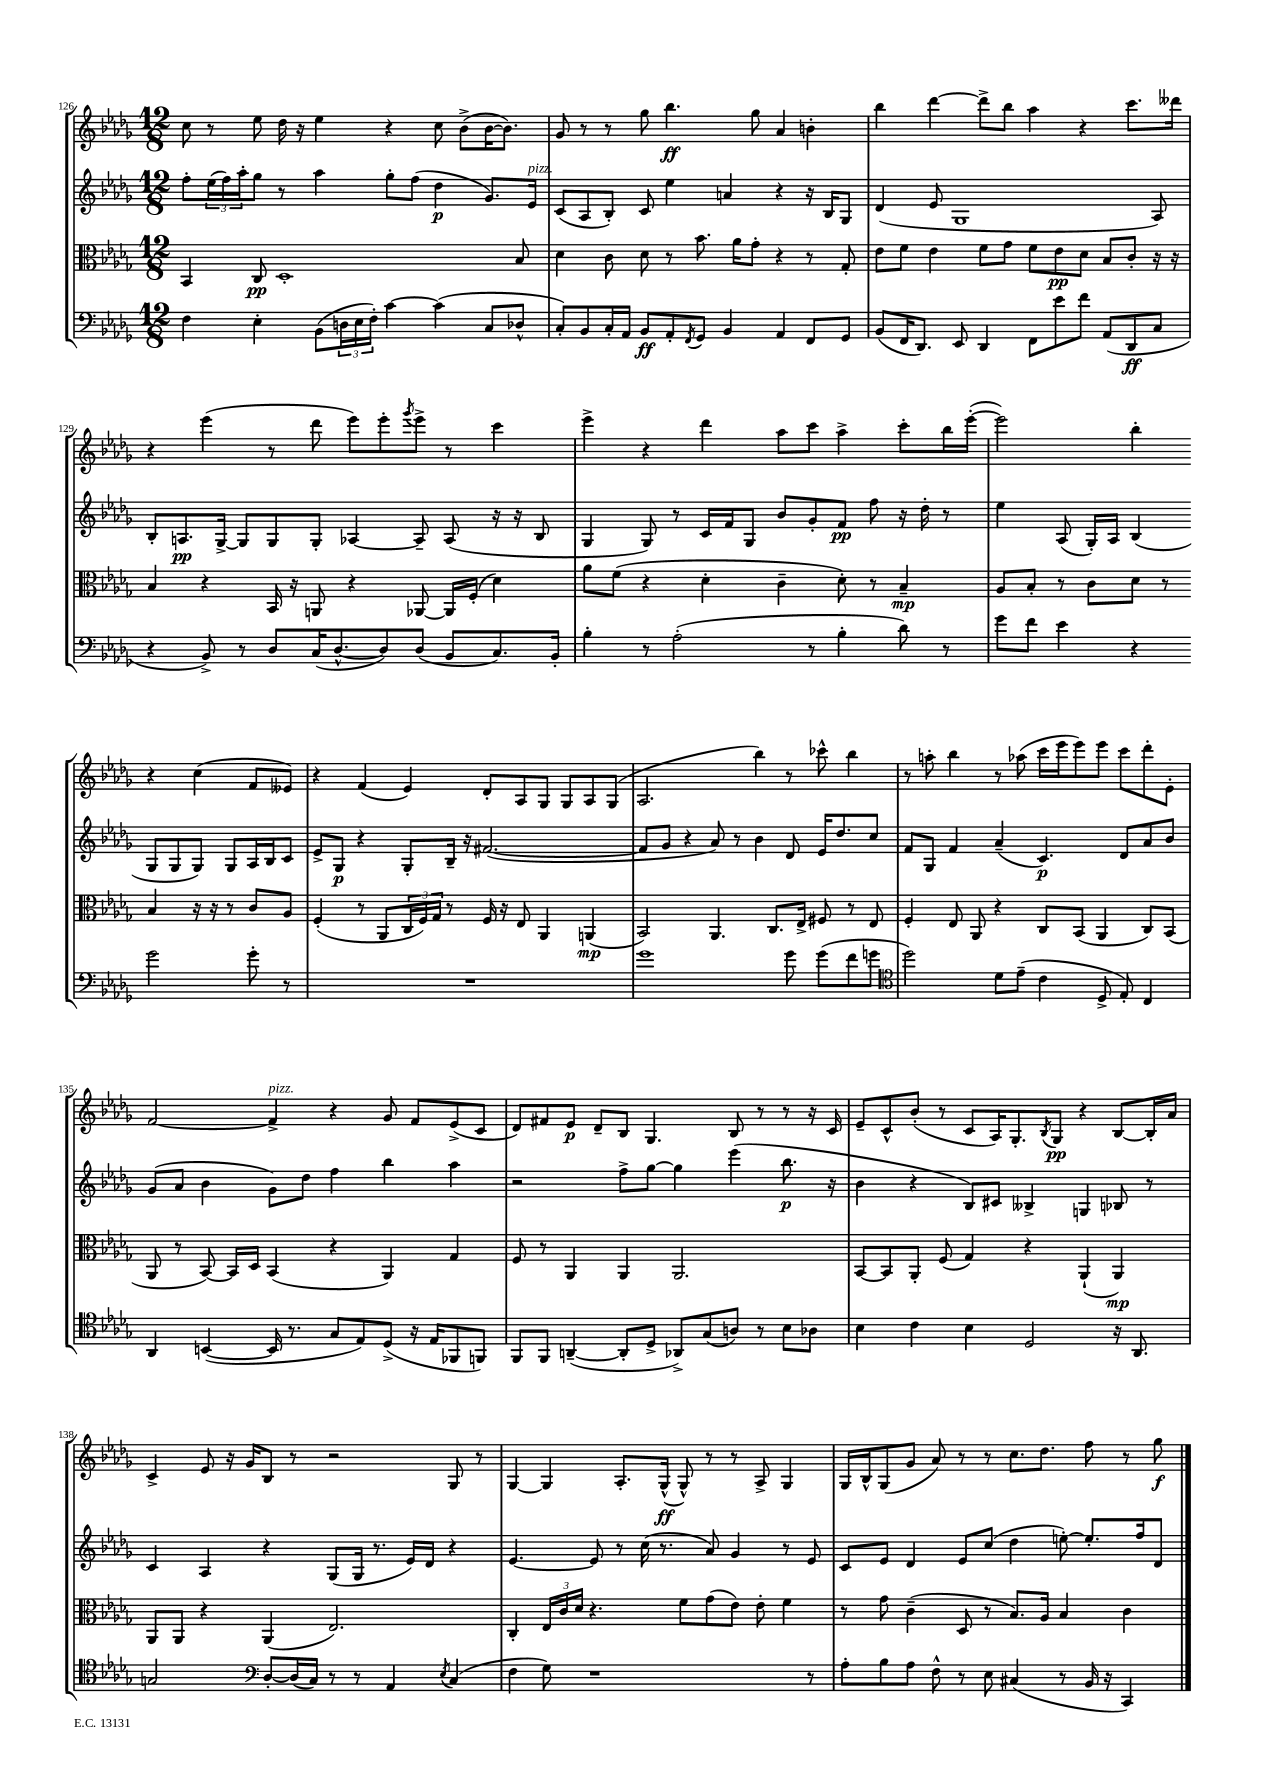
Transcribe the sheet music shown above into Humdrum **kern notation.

**kern	**dynam	**kern	**dynam	**kern	**dynam	**kern	**dynam
*part4	*part4	*part3	*part3	*part2	*part2	*part1	*part1
*staff4	*staff4	*staff3	*staff3	*staff2	*staff2	*staff1	*staff1
*clefF4	*	*clefC3	*	*clefG2	*	*clefG2	*
*k[b-e-a-d-g-]	*	*k[b-e-a-d-g-]	*	*k[b-e-a-d-g-]	*	*k[b-e-a-d-g-]	*
*M12/8	*	*M12/8	*	*M12/8	*	*M12/8	*
=126	=126	=126	=126	=126	=126	=126	=126
4F\	.	4BB-/	.	8ff'\L	.	8cc\	.
.	.	.	.	(24ee-\L	.	8r	.
.	.	.	.	24ff\)	.	.	.
.	.	.	.	24aa-'\J	.	.	.
4E-'\	.	8C/	pp	8gg-\J	.	8ee-\	.
.	.	1D-'	.	8r	.	16dd-\	.
.	.	.	.	.	.	16r	.
(8BB-\L	.	.	.	4aa-\	.	4ee-\	.
24Dn\L	.	.	.	.	.	.	.
24E-\	.	.	.	.	.	.	.
24F'\JJ)	.	.	.	.	.	.	.
[4c\	.	.	.	8gg-'\L	.	4r	.
.	.	.	.	(8ff\J	.	.	.
(4c\]	.	.	.	4dd-\	p	8cc\	.
.	.	.	.	.	.	(8b-^\L	.
8C/L	.	.	.	8.g-/L)	.	[16b-\K	.
.	.	.	.	.	.	8.b-\J])	.
8D-X^^/J	.	8B-/	.	.	.	.	.
!	!	!	!	!LO:TX:a:i:t=pizz.	!	!	!
.	.	.	.	16e-/Jk	.	.	.
=127	=127	=127	=127	=127	=127	=127	=127
8C'/L)	.	4d-\	.	(8c/L	.	8g-/	.
8BB-/	.	.	.	8A-/	.	8r	.
16C'/L	.	8c\	.	8B-'/J)	.	8r	.
16AA-/JJ	.	.	.	.	.	.	.
8BB-/L	ff	8d-\	.	8c/	.	8gg-\	.
8AA-'/	.	8r	.	4ee-\	.	4.bb-\	ff
8qFF/	.	.	.	.	.	.	.
8GG-/J	.	8.b-\	.	.	.	.	.
4BB-/	.	.	.	4an/	.	.	.
.	.	16a-\KL	.	.	.	.	.
.	.	8g-'\J	.	.	.	8gg-\	.
4AA-/	.	4r	.	4r	.	4a-/	.
8FF/L	.	8r	.	16r	.	4bn'\	.
.	.	.	.	16B-/KL	.	.	.
8GG-/J	.	8G-'/	.	8G-/J	.	.	.
=128	=128	=128	=128	=128	=128	=128	=128
(8BB-/L	.	8e-\L	.	(4d-/	.	4bb-\	.
16FF/K	.	8f\J	.	.	.	.	.
8.DD-/J)	.	.	.	.	.	.	.
.	.	4e-\	.	8e-/	.	[4ddd-\	.
8EE-/	.	.	.	1G-	.	.	.
4DD-/	.	8f\L	.	.	.	8ddd-^\L]	.
.	.	8g-\J	.	.	.	8bb-\J	.
8FF\L	.	8f\L	.	.	.	4aa-\	.
8e-\	.	8e-\	pp	.	.	.	.
8f\J	.	8d-\J	.	.	.	4r	.
(8AA-/L	.	8B-/L	.	.	.	.	.
8DD-/	ff	8c'/J	.	.	.	8.ccc\L	.
8C/J	.	16r	.	8A-/)	.	.	.
.	.	16r	.	.	.	16ddd--X\Jk	.
!!LO:LB:g=z
=129	=129	=129	=129	=129	=129	=129	=129
4r	.	4B-/	.	8B-'/L	.	4r	.
.	.	.	.	8.An/	pp	.	.
8BB-^/)	.	4r	.	.	.	(4eee-\	.
.	.	.	.	[16G-^/Jk	.	.	.
8r	.	.	.	8G-/L]	.	.	.
8D-/L	.	16BB-/	.	8G-/	.	8r	.
.	.	16r	.	.	.	.	.
(16C/K	.	8AAn/	.	8G-'/J	.	8ddd-\	.
[8.D-^^/	.	.	.	.	.	.	.
.	.	4r	.	[4A-X/	.	8eee-\L)	.
8D-/])	.	.	.	.	.	8eee-'\	.
.	.	.	.	.	.	8qggg-/	.
(8D-/J	.	[8AA-X/	.	8A-~/]	.	8eee-^\J	.
8BB-/L	.	16AA-/LL]	.	(8A-/	.	8r	.
.	.	(16F'/JJ	.	.	.	.	.
8.C/)	.	4d-\)	.	16r	.	4ccc\	.
.	.	.	.	16r	.	.	.
.	.	.	.	8B-/	.	.	.
16BB-'/Jk	.	.	.	.	.	.	.
=130	=130	=130	=130	=130	=130	=130	=130
4B-'\	.	8a-\L	.	4G-/	.	4eee-^\	.
.	.	(8f\J	.	.	.	.	.
8r	.	4r	.	8G-/)	.	4r	.
(2A-'\	.	.	.	8r	.	.	.
.	.	4d-'\	.	16c/LL	.	4ddd-\	.
.	.	.	.	16f/J	.	.	.
.	.	.	.	8G-/J	.	.	.
.	.	4c~\	.	8b-/L	.	8aa-\L	.
8r	.	.	.	8g-'/	.	8ccc\J	.
4B-'\	.	8d-'\)	.	8f/J	pp	4aa-^\	.
.	.	8r	.	8ff\	.	.	.
8d-\)	.	4B-~/	mp	16r	.	8ccc'\L	.
.	.	.	.	16dd-'\	.	.	.
8r	.	.	.	8r	.	16bb-\L	.
.	.	.	.	.	.	([16eee-'\JJ	.
=131	=131	=131	=131	=131	=131	=131	=131
8g-\L	.	8A-/L	.	4ee-\	.	2eee-\])	.
8f\J	.	8B-'/J	.	.	.	.	.
4e-\	.	8r	.	(8A-/	.	.	.
.	.	8c\L	.	16G-'/LL)	.	.	.
.	.	.	.	16A-/JJ	.	.	.
4r	.	8d-\J	.	(4B-/	.	4bb-'\	.
.	.	8r	.	.	.	.	.
2g-\	.	4B-/	.	8G-/L	.	4r	.
.	.	.	.	8G-/	.	.	.
.	.	16r	.	8G-/J)	.	(4cc\	.
.	.	16r	.	.	.	.	.
.	.	8r	.	8G-/L	.	.	.
8g-'\	.	8c/L	.	16A-/L	.	8f/L	.
.	.	.	.	16B-/J	.	.	.
8r	.	8A-/J	.	8c/J	.	8e--X/J)	.
!!LO:LB:g=z
=132	=132	=132	=132	=132	=132	=132	=132
1.r	.	(4F'/	.	8e-^/L	.	4r	.
.	.	.	.	8G-/J	p	.	.
.	.	8r	.	4r	.	(4f/	.
.	.	8AA-/L	.	.	.	.	.
.	.	24C/L	.	8G-'/L	.	4e-/)	.
.	.	24F/)	.	.	.	.	.
.	.	24G-/JJ	.	.	.	.	.
.	.	8r	.	16B-~/Jk	.	.	.
.	.	.	.	16r	.	.	.
.	.	16F/	.	([2.f#X/	.	8d-'/L	.
.	.	16r	.	.	.	.	.
.	.	8E-/	.	.	.	8A-/	.
.	.	4AA-/	.	.	.	8G-/J	.
.	.	.	.	.	.	8G-/L	.
.	.	(4AAn/	mp	.	.	8A-/	.
.	.	.	.	.	.	(8G-/J	.
=133	=133	=133	=133	=133	=133	=133	=133
1g-	.	2BB-/)	.	8f#/L]	.	2.A-/	.
.	.	.	.	8g-/J	.	.	.
.	.	.	.	4r	.	.	.
.	.	4.AA-/	.	8a-/)	.	.	.
.	.	.	.	8r	.	.	.
.	.	.	.	4b-\	.	4bb-\)	.
.	.	8.C/L	.	.	.	.	.
8g-\	.	.	.	8d-/	.	8r	.
.	.	16E-^/Jk	.	.	.	.	.
(8g-\L	.	8F#X/	.	16e-/KL	.	8ccc-X^^\	.
.	.	.	.	8.dd-/	.	.	.
8f\	.	8r	.	.	.	4bb-\	.
8gn\J	.	8E-/	.	8cc/J	.	.	.
=134	=134	=134	=134	=134	=134	=134	=134
*clefC4	*	*	*	*	*	*	*
2dd-\)	.	4F'/	.	8f/L	.	8r	.
.	.	.	.	8G-/J	.	8aan'\	.
.	.	8E-/	.	4f/	.	4bb-\	.
.	.	8AA-/	.	.	.	.	.
8d-\L	.	4r	.	(4a-~/	.	8r	.
(8e-~\J	.	.	.	.	.	(8aa-X\	.
4c\	.	8C/L	.	4.c/)	p	16ccc\LL	.
.	.	.	.	.	.	16eee-\J	.
.	.	(8BB-/J	.	.	.	8eee-\)	.
8D-^/	.	4AA-/	.	.	.	8eee-\J	.
8E-'/)	.	.	.	8d-/L	.	8ccc\L	.
4C/	.	8C/L)	.	8a-/	.	8ddd-'\	.
.	.	(8BB-/J	.	8b-/J	.	8e-'\J	.
!!LO:LB:g=z
=135	=135	=135	=135	=135	=135	=135	=135
4AA-/	.	8AA-/	.	(8g-/L	.	[2f/	.
.	.	8r	.	8a-/J	.	.	.
([4BBn/	.	[8BB-/)	.	4b-\	.	.	.
.	.	16BB-/LL]	.	.	.	.	.
.	.	16D-/JJ	.	.	.	.	.
!	!	!	!	!	!	!LO:TX:a:i:t=pizz.	!
16BB/]	.	(4BB-/	.	8g-\L)	.	4f^/]	.
8.r	.	.	.	.	.	.	.
.	.	.	.	8dd-\J	.	.	.
8G-/L	.	4r	.	4ff\	.	4r	.
8E-/)	.	.	.	.	.	.	.
(8D-^/J	.	4AA-/)	.	4bb-\	.	8g-/	.
16r	.	.	.	.	.	8f/L	.
16E-/KL	.	.	.	.	.	.	.
8FF-X/	.	4G-/	.	4aa-\	.	(8e-^/	.
8FFn/J)	.	.	.	.	.	8c/J	.
=136	=136	=136	=136	=136	=136	=136	=136
8FF/L	.	8F/	.	2r	.	8d-/L)	.
8FF/J	.	8r	.	.	.	8f#X/	.
([4AAn~/	.	4AA-/	.	.	.	8e-/J	p
.	.	.	.	.	.	8d-~/L	.
8AA'/L]	.	4AA-/	.	8ff^\L	.	8B-/J	.
8D-^/J	.	.	.	[8gg-\J	.	4.G-/	.
8AA-X^/L)	.	2.AA-/	.	4gg-\]	.	.	.
(8G-/	.	.	.	.	.	.	.
8An/J)	.	.	.	(4eee-\	.	8B-/	.
8r	.	.	.	.	.	8r	.
8B-\L	.	.	.	8.bb-\	p	8r	.
8A-X\J	.	.	.	.	.	16r	.
.	.	.	.	16r	.	16c/	.
=137	=137	=137	=137	=137	=137	=137	=137
4B-\	.	[8BB-/L	.	4b-\	.	8e-~/L	.
.	.	8BB-/]	.	.	.	8c^^/	.
4c\	.	8AA-'/J	.	4r	.	(8b-'/J	.
.	.	(8F/	.	.	.	8r	.
4B-\	.	4G-/)	.	8B-/L)	.	8c/L	.
.	.	.	.	8c#X/J	.	16A-/K)	.
.	.	.	.	.	.	8.G-'/	.
2D-/	.	4r	.	4B--X^/	.	.	.
.	.	.	.	.	.	8qB-/	.
.	.	.	.	.	.	8G-/J	pp
.	.	(4AA-`/	.	4Gn/	.	4r	.
16r	.	4AA-/)	mp	8B-X/	.	[8B-/L	.
8.AA-/	.	.	.	.	.	.	.
.	.	.	.	8r	.	16B-'/L]	.
.	.	.	.	.	.	16a-/JJ	.
!!LO:LB:g=z
=138	=138	=138	=138	=138	=138	=138	=138
2Gn/	.	8AA-/L	.	4c/	.	4c^/	.
.	.	8AA-/J	.	.	.	.	.
.	.	4r	.	4A-/	.	8e-/	.
.	.	.	.	.	.	16r	.
.	.	.	.	.	.	16g-/KL	.
*clefF4	*	*	*	*	*	*	*
[8D-'/L	.	(4AA-/	.	4r	.	8B-/J	.
(16D-/L]	.	.	.	.	.	8r	.
16C/JJ)	.	.	.	.	.	.	.
8r	.	2.E-/)	.	(8G-/L	.	2r	.
8r	.	.	.	16G-/Jk	.	.	.
.	.	.	.	8.r	.	.	.
4AA-/	.	.	.	.	.	.	.
.	.	.	.	16e-/LL)	.	.	.
.	.	.	.	16d-/JJ	.	.	.
8qE-/	.	.	.	.	.	.	.
(4C/	.	.	.	4r	.	8G-/	.
.	.	.	.	.	.	8r	.
=139	=139	=139	=139	=139	=139	=139	=139
4F\	.	4C'/	.	[4.e-/	.	[4G-/	.
8G-\)	.	24E-/LL	.	.	.	4G-/]	.
.	.	24c/	.	.	.	.	.
.	.	24d-/JJ	.	.	.	.	.
1r	.	4.r	.	8e-/]	.	.	.
.	.	.	.	8r	.	8.A-'/L	.
.	.	.	.	(16cc\	.	.	.
.	.	.	.	8.r	.	(16G-^^/Jk	ff
.	.	8f\L	.	.	.	8G-^^/)	.
.	.	(8g-\	.	8a-/)	.	8r	.
.	.	8e-\J)	.	4g-/	.	8r	.
.	.	8e-'\	.	.	.	8A-^/	.
.	.	4f\	.	8r	.	4G-/	.
8r	.	.	.	8e-/	.	.	.
=140	=140	=140	=140	=140	=140	=140	=140
8A-'\L	.	8r	.	8c/L	.	16G-/LL	.
.	.	.	.	.	.	16B-^^/J	.
8B-\	.	8g-\	.	8e-/J	.	(8G-/	.
8A-\J	.	(4c~\	.	4d-/	.	8g-/J	.
8F^^\	.	.	.	.	.	8a-/)	.
8r	.	8D-/	.	8e-/L	.	8r	.
8E-\	.	8r	.	(8cc/J	.	8r	.
(4C#X/	.	8.B-/L)	.	4dd-\	.	8.cc\L	.
.	.	16A-/Jk	.	.	.	8.dd-\J	.
8r	.	4B-/	.	[8een'\)	.	.	.
16BB-/	.	.	.	8.ee'/L]	.	8ff\	.
16r	.	.	.	.	.	.	.
4CC/)	.	4c\	.	.	.	8r	.
.	.	.	.	16ff/k	.	.	.
.	.	.	.	8d-/J	.	8gg-\	f
==	==	==	==	==	==	==	==
*-	*-	*-	*-	*-	*-	*-	*-
